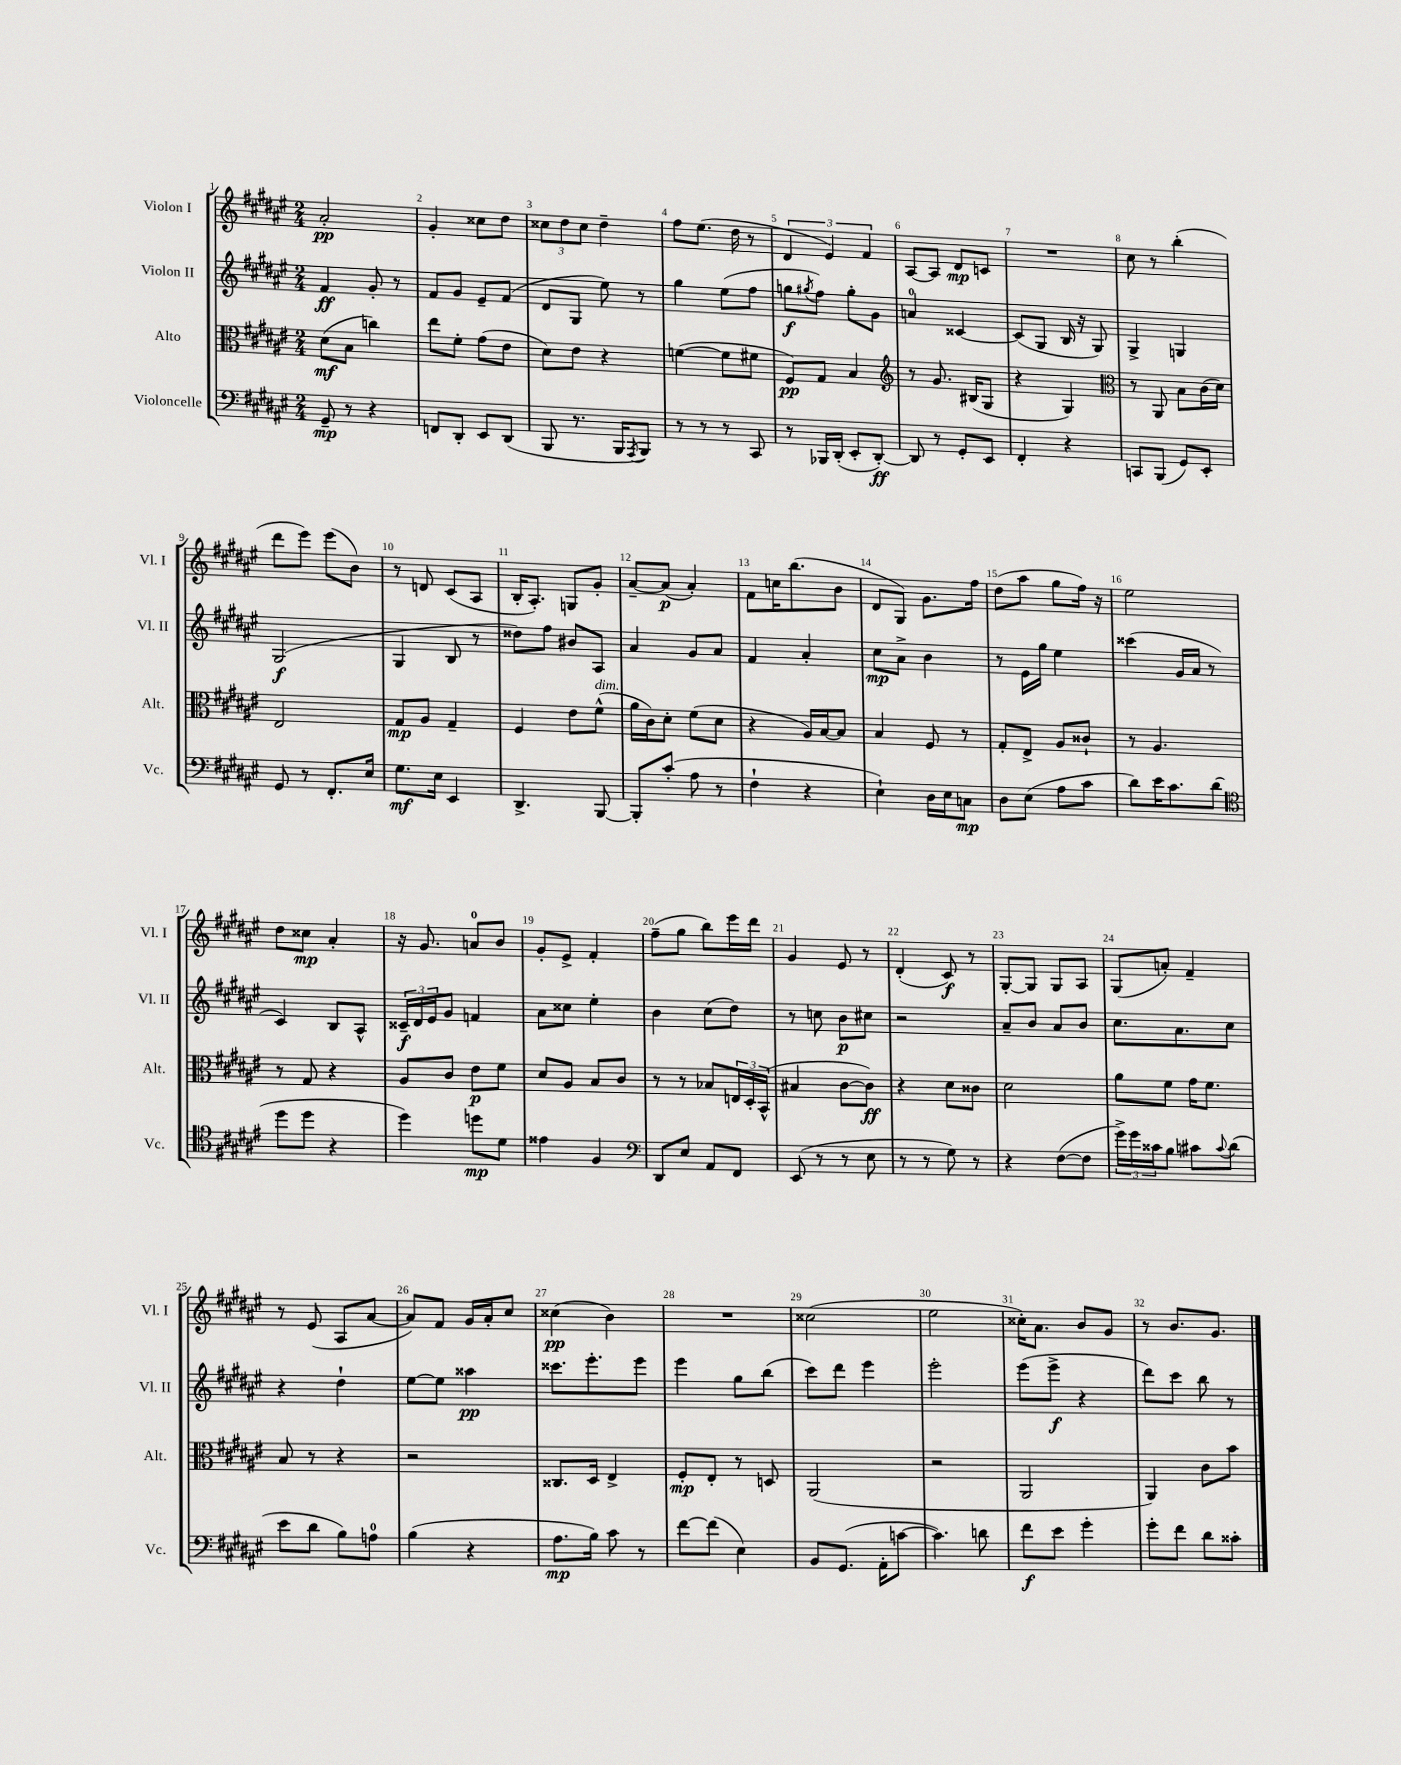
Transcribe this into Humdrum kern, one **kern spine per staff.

**kern	**kern	**kern	**kern
*staff4	*staff3	*staff2	*staff1
*clefF4	*clefC3	*clefG2	*clefG2
*k[f#c#g#d#a#e#]	*k[f#c#g#d#a#e#]	*k[f#c#g#d#a#e#]	*k[f#c#g#d#a#e#]
*M2/4	*M2/4	*M2/4	*M2/4
8GG#~	(8d#	4f#	2a#'
8r	8B	.	.
4r	4cc)	8g#'	.
.	.	8r	.
=	=	=	=
8FF	8ee#	8f#	4g#'
8DD#'	8f#'	8g#	.
8EE#	(8g#	8e#~	8cc##
(8DD#	8e#	(8f#	8dd#
=	=	=	=
8BBB	8d#)	8d#	12cc##
.	.	.	12dd#
8.r	8e#	8G#	.
.	.	.	12cc##
.	4r	8ee#)	4dd#~
16BBB	.	.	.
8qAAA#	.	.	.
8BBB)	.	8r	.
=	=	=	=
8r	([4f	4gg#	8ff#
8r	.	.	(8.ee#
8r	8f]	(8ee#	.
.	.	.	16dd#
8CC#	8f#	8ff#	8r
=	=	=	=
8r	8F#)	8gg	6d#
.	.	8qgg#	.
16BBB-	8G#	8ff#)	.
.	.	.	6e#)
(16DD#'	.	.	.
8EE#'	4B	8gg#'	.
.	.	.	6f#
[8DD#')	.	8g#	.
=	=	=	=
*	*clefG2	*	*
8DD#]	8r	4a	[8A#
8r	8.g#	.	8A#]
8GG#'	.	[4c##	8d#
.	(16B#	.	.
8EE#	8G#	.	8c
=	=	=	=
4FF#'	4r	(8c##]	2r
.	.	8G#	.
4r	4G#)	16B	.
.	.	16r	.
.	.	8G#)	.
=	=	=	=
*	*clefC3	*	*
8CC	8r	4G#^	8cc#
(8BBB	8AA#	.	8r
8GG#)	8B	4G	(4bb'
8EE#'	(16c#	.	.
.	16d#)	.	.
=	=	=	=
8GG#	2E#	(2G#	8ddd#
8r	.	.	8eee#)
8.FF#'	.	.	(8eee#
.	.	.	8b)
16E#	.	.	.
=	=	=	=
8.G#	8G#	4G#	8r
.	8A#	.	8d
16E#	.	.	.
4EE#	4G#~	8B	(8c#
.	.	8r	8A#
=	=	=	=
4.DD#^	4F#	8dd##)	16B'
.	.	.	8.A#')
.	.	8ff#	.
.	8e#	8b#	8G
[8BBB	(8f#^^	8A#	8g#'
=	=	=	=
8BBB']	16a#	4a#	[8a#~
.	16c#)	.	.
(8c#'	8d#'	.	(8a#]
8A#	(8f#	8g#	4a#')
8r	8d#	8a#	.
=	=	=	=
4F#`	4r	4f#	8f#
.	.	.	16cc
.	.	.	(8.bb
4r	16A#)	4a#'	.
.	[16B	.	.
.	8B]	.	8b
=	=	=	=
4E#`)	4B	8cc#	8d#
.	.	8a#^	8G#)
16D#	8F#	4b	8.g#
16E#	.	.	.
8C	8r	.	.
.	.	.	16ff#
=	=	=	=
8D#	8G#'	8r	(8dd#
(8E#	8E#^	16e#	8aa#
.	.	16gg#	.
8A#	8A#	4ee#	8gg#
8c#	8c##`	.	16ff#)
.	.	.	16r
=	=	=	=
8d#)	8r	(4ccc##	2ee#
16e#	4.A#	.	.
8.c#	.	.	.
.	.	16g#	.
.	.	16a#	.
(8d#	.	8r	.
=	=	=	=
*clefC4	*	*	*
8dd#	8r	4c#)	8dd#
8dd#	8G#	.	8cc##
4r	4r	8B	4a#'
.	.	8A#^^	.
=	=	=	=
4dd#)	8A#	24c##~	16r
.	.	24d#	.
.	.	.	8.g#
.	.	24e#	.
.	8c#	8g#	.
8dd	8e#	4f	8a
8d#	8f#	.	8b
=	=	=	=
4e##	8d#	8a#	8g#'
.	8A#	8cc##	8e#^
4F#	8B	4ee#'	4f#'
.	8c#	.	.
=	=	=	=
*clefF4	*	*	*
8DD#	8r	4b	(8ff#~
8E#	8r	.	8gg#
8AA#	8B-	(8cc#	8bb)
8FF#	24E	8dd#)	16eee#
.	24D#'	.	.
.	.	.	16ddd#
.	(24BB^^	.	.
=	=	=	=
(8EE#	4B#	8r	4g#
8r	.	8cc	.
8r	[8c#	8b	8e#
8E#	8c#])	8cc#	8r
=	=	=	=
8r	4r	2r	(4d#'
8r	.	.	.
8G#)	8d#	.	8c#)
8r	8c##	.	8r
=	=	=	=
4r	2d#	8a#~	[8G#'
.	.	8b	8G#]
([8F#	.	8a#	8G#
8F#]	.	8b	8A#
=	=	=	=
24g#^)	8a#	8.cc#	(8G#
24g#	.	.	.
24c##	.	.	.
8B	8f#	.	8a')
.	.	8.a#	.
8c#	16g#	.	4f#~
.	8.f#	.	.
8qqc#	.	.	.
(8d#	.	8cc#	.
=	=	=	=
8e#	8B	4r	8r
8d#	8r	.	(8e#
8B)	4r	4dd#`	8A#
8A	.	.	[8a#
=	=	=	=
(4B	2r	[8ee#	8a#])
.	.	8ee#]	8f#
4r	.	4aa##	16g#
.	.	.	16a#'
.	.	.	8cc#
=	=	=	=
8.A#	8.C##	8.ccc##	(4cc##
16B)	16D#	8.eee#'	.
8c#	4E#^	.	4b)
8r	.	8eee#	.
=	=	=	=
[8f#	8F#'	4eee#	2r
(8f#]	8E#'	.	.
4E#)	8r	8gg#	.
.	8D	(8bb	.
=	=	=	=
8BB	(2AA#	8ccc#)	(2cc##
(8.GG#	.	8ddd#	.
.	.	4eee#	.
16AA#'	.	.	.
[8c	.	.	.
=	=	=	=
4.c])	2r	2eee#'	2ee#
8d	.	.	.
=	=	=	=
8f#	2AA#	(8eee#	16cc##')
.	.	.	8.a#
8e#	.	8eee#^	.
4g#'	.	4r	8b
.	.	.	8g#
=	=	=	=
8g#'	4AA#)	8ddd#)	8r
8f#	.	8ccc#	8.b
8d#	8c#	8bb	.
.	.	.	8.g#
8c##'	8b	8r	.
==	==	==	==
*-	*-	*-	*-
